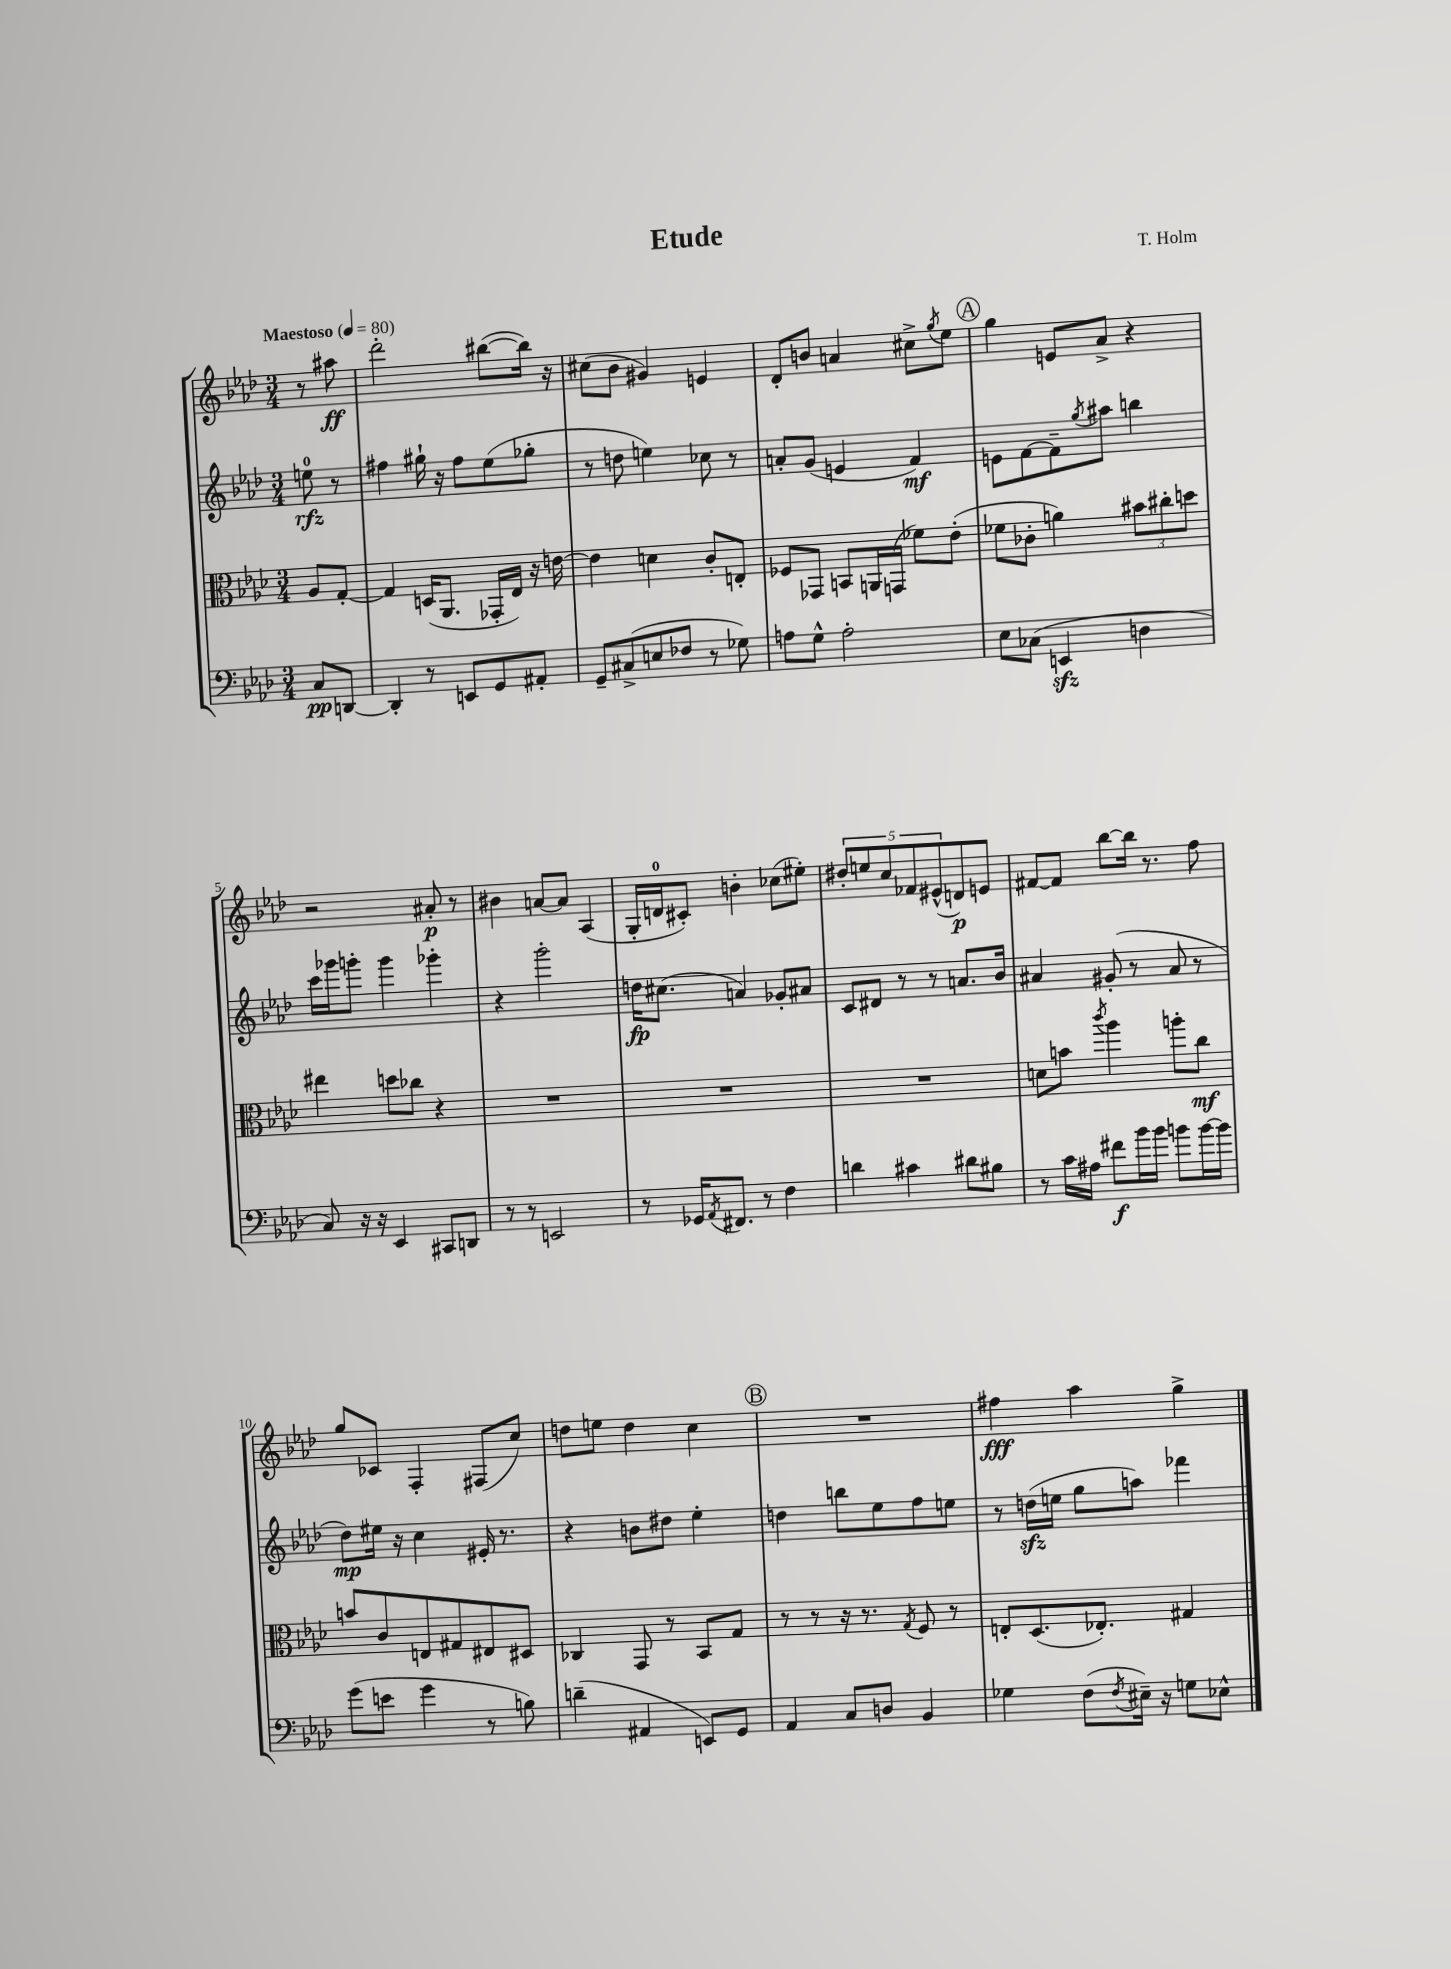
\header { title = "Etude" composer = "T. Holm" }
<<
\new StaffGroup <<
\new Staff = "s0" {
    \clef treble \key aes \major \numericTimeSignature \time 3/4 \partial 4 \tempo "Maestoso" 4 = 80
    r8 ais''8\ff |
    des'''2-. bis''8~( bis''16) r16 |
    cis''8( bes'8 gis'4) e'4 |
    des'8-. b'8 a'4 cis''8-> \acciaccatura { g''8 } ees''8 |
    \mark \markup { \circle "A" } g''4 e'8 aes'8-> r4 |
    r2 ais'8-.\p r8 |
    bis'4 a'8~ a'8 aes4( |
    g16-. d'16-0 cis'8-.) b'4-. ces''8( eis''8-.) |
    \tuplet 5/4 { dis''8-. e''8 c''8 fes'8 eis'8-^( } d'8\p) e'8 |
    fis'8~ fis'8 bes''8~ bes''16 r8. f''8 |
    g''8 ces'8 f4-. fis8( c''8) |
    d''8 e''8 d''4 c''4 |
    \mark \markup { \circle "B" } R2. |
    fis''4\fff aes''4 g''4-> \bar "|." |
}
\new Staff = "s1" {
    \clef treble \key aes \major \numericTimeSignature \time 3/4 \partial 4
    e''8-0\rfz r8 |
    fis''4 gis''16-! r16 fis''8 ees''8( ges''8-. |
    r8 d''8 e''4) ces''8 r8 |
    a'8-. g'8( e'4 f'4\mf) |
    \mark \markup { \circle "A" } e'8 f'8~ f'8-- \acciaccatura { g''8 } ais''8 b''4 |
    c'''16 ges'''16 g'''8-. g'''4 ges'''4-. |
    r4 g'''2-. |
    d''16\fp cis''8.( a'4) ges'8-. ais'8 |
    c'8 dis'8 r8 r8 a'8. bes'16 |
    ais'4 gis'8-.( r8 ais'8 r8 |
    des''8\mp) eis''16 r16 c''4 eis'16-. r8. |
    r4 b'8 dis''8 ees''4-. |
    \mark \markup { \circle "B" } d''4 b''8 ees''8 f''8 e''8 |
    r8 d''16\sfz( e''16 g''8 a''8) fes'''4 \bar "|." |
}
\new Staff = "s2" {
    \clef alto \key aes \major \numericTimeSignature \time 3/4 \partial 4
    aes8 g8~-. |
    g4 d16( aes,8. ges,16-. ees16) r16 e'16~ |
    e'4 d'4 c'8-. e8-. |
    fes8 ges,8 b,8 a,16 g,16( fes'8) ees'8-.( |
    \mark \markup { \circle "A" } fes'8 ces'8-. a'4) \tuplet 3/2 { bis'8 cis''8-. d''8 } |
    eis''4 d''8 ces''8 r4 |
    R2. |
    R2. |
    R2. |
    d'8 b'8 \acciaccatura { c'''8 } aes''4 a''8-. c''8\mf |
    b'8 c'8 e8 gis8 eis8 dis8 |
    ces4 g,8 r8 bes,8 g8 |
    \mark \markup { \circle "B" } r8 r8 r16 r8. \acciaccatura { g8 } f8 r8 |
    e8-. des8.( ees8.-.) gis4 \bar "|." |
}
\new Staff = "s3" {
    \clef bass \key aes \major \numericTimeSignature \time 3/4 \partial 4
    c8\pp d,8~ |
    d,4-. r8 e,8 g,8 ais,8-. |
    g,8-- cis8->( e8 fes8 r8 ges8) |
    a8 g8-^ a2-. |
    \mark \markup { \circle "A" } ees8 ces8( e,4\sfz d4 |
    c8) r16 r16 ees,4 cis,8 d,8 |
    r8 r8 e,2 |
    r8 ges,16 \acciaccatura { aes,8 } fis,8. r8 f4 |
    d'4 cis'4 dis'8 bis8 |
    r8 c'16 ais16 fis'8\f bes'16 bes'16 b'8 b'16~ b'16 |
    g'8( e'8 g'4 r8 b8) |
    d'4--( ais,4 e,8) g,8 |
    \mark \markup { \circle "B" } aes,4 c8 d8 bes,4 |
    ges4 f8( \acciaccatura { f8 } eis16--) r16 g8 ees8-^ \bar "|." |
}
>>
>>
